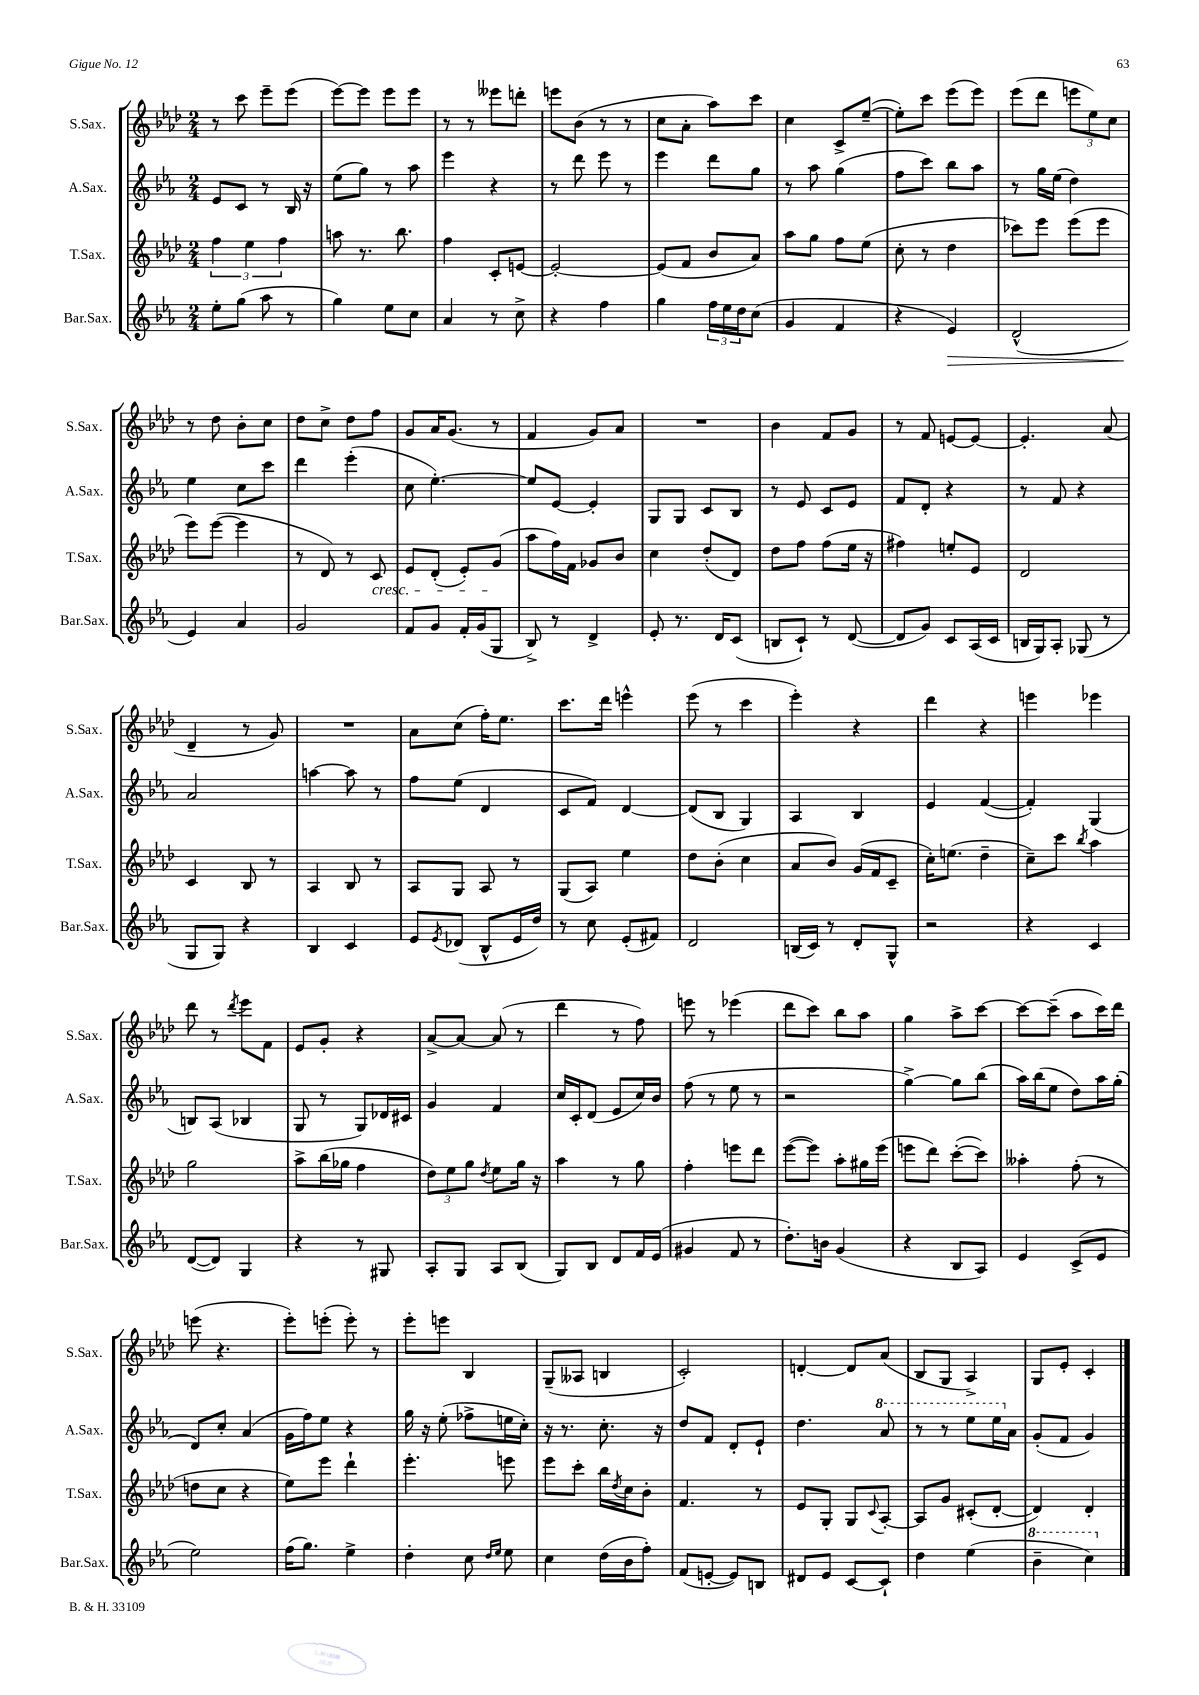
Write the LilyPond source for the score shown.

<<
\new StaffGroup <<
\new Staff = "s0" \with { instrumentName = "S.Sax." shortInstrumentName = "S.Sax." } {
    \clef treble \key aes \major \numericTimeSignature \time 2/4
    r8 c'''8 ees'''8-- ees'''8( |
    ees'''8~) ees'''8 ees'''8 ees'''8 |
    r8 r8 eeses'''8 d'''8-. |
    e'''8 bes'8( r8 r8 |
    c''8 aes'8-. aes''8) c'''8 |
    c''4 c'8-> ees''8~--( |
    ees''8-.) c'''8 ees'''8( ees'''8) |
    ees'''8( des'''8 \tuplet 3/2 { e'''8 ees''8) c''8 } |
    r8 des''8 bes'8-. c''8 |
    des''8 c''8-> des''8 f''8 |
    g'8 aes'16 g'8.( r8 |
    f'4 g'8) aes'8 |
    R2 |
    bes'4 f'8 g'8 |
    r8 f'8 e'8~ e'8~ |
    e'4.-. aes'8( |
    des'4-- r8 g'8) |
    R2 |
    aes'8 c''8( f''16-.) ees''8. |
    c'''8. des'''16 e'''4-^ |
    ees'''8( r8 c'''4 |
    ees'''4-.) r4 |
    des'''4 r4 |
    e'''4 ees'''4 |
    des'''8 r8 \acciaccatura { des'''8 } ees'''8 f'8 |
    ees'8 g'8-. r4 |
    aes'8~-> aes'8~ aes'8( r8 |
    des'''4 r8 f''8) |
    e'''8 r8 ees'''4( |
    des'''8 c'''8) bes''8 aes''8 |
    g''4 aes''8-> c'''8~ |
    c'''8~ c'''8--( aes''8 c'''16) des'''16 |
    e'''8( r4. |
    ees'''8-.) e'''8-.( e'''8-.) r8 |
    ees'''8-. e'''8 bes4 |
    g8--( aeses8 b4 |
    c'2-.) |
    d'4~-. d'8 aes'8( |
    bes8 g8 aes4->) |
    g8 ees'8-. c'4-. \bar "|." |
}
\new Staff = "s1" \with { instrumentName = "A.Sax." shortInstrumentName = "A.Sax." } {
    \clef treble \key ees \major \numericTimeSignature \time 2/4
    ees'8 c'8 r8 bes16 r16 |
    ees''8( g''8) r8 aes''8 |
    ees'''4 r4 |
    r8 d'''8 ees'''8 r8 |
    ees'''4 d'''8 g''8 |
    r8 aes''8 g''4( |
    f''8 c'''8) bes''8 aes''8 |
    r8 g''16 ees''16( d''4) |
    ees''4 c''8 c'''8 |
    d'''4 ees'''4-.( |
    c''8 ees''4.~-.) |
    ees''8 ees'8~ ees'4-. |
    g8 g8 c'8 bes8 |
    r8 ees'8 c'8 ees'8 |
    f'8 d'8-. r4 |
    r8 f'8 r4 |
    aes'2 |
    a''4~ a''8 r8 |
    f''8 ees''8( d'4 |
    c'8 f'8) d'4~ |
    d'8( bes8 g4) |
    aes4 bes4 |
    ees'4 f'4~( |
    f'4-.) g4( |
    b8) aes8( bes4 |
    g8 r8 g8) des'16 cis'16 |
    g'4 f'4 |
    c''16 c'16-. d'8( ees'8 c''16) bes'16 |
    f''8( r8 ees''8 r8 |
    r2 |
    g''4~->) g''8 bes''8( |
    aes''16) bes''16( ees''8 d''8) aes''16 g''16-.( |
    d'8) c''8-. aes'4( |
    g'16 f''16) ees''8 r4 |
    g''16 r16 ees''8-.( fes''8-> e''16 c''16-.) |
    r16 r8. c''8.-. r16 |
    d''8 f'8 d'8-. ees'8-! |
    d''4. \ottava #1 aes''8 |
    r8 r8 ees'''8 ees'''16 \ottava #0 aes'16 |
    g'8-.( f'8 g'4) \bar "|." |
}
\new Staff = "s2" \with { instrumentName = "T.Sax." shortInstrumentName = "T.Sax." } {
    \clef treble \key aes \major \numericTimeSignature \time 2/4
    \tuplet 3/2 { f''4 ees''4 f''4 } |
    a''8 r8. bes''8. |
    f''4 c'8-. e'8~ |
    e'2~-. |
    e'8( f'8 bes'8 aes'8) |
    aes''8 g''8 f''8 ees''8( |
    c''8-. r8 des''4 |
    ces'''8) ees'''8 ees'''8( ees'''8 |
    ees'''8) ees'''8~( ees'''4 |
    r8 des'8) r8 c'8\cresc |
    ees'8 des'8-.( ees'8-.) g'8\!( |
    aes''8 f''16) f'16 ges'8 bes'8 |
    c''4 des''8-.( des'8) |
    des''8 f''8 f''8( ees''16 r16 |
    fis''4) e''8-. ees'8 |
    des'2 |
    c'4 bes8 r8 |
    aes4 bes8 r8 |
    aes8 g8 aes8 r8 |
    g8( aes8) ees''4 |
    des''8 bes'8-.( c''4 |
    aes'8 bes'8) g'16( f'16 c'8-- |
    c''16-.) e''8.( des''4-- |
    c''8--) c'''8 \acciaccatura { bes''8 } aes''4 |
    g''2 |
    aes''8-> bes''16( ges''16 f''4 |
    \tuplet 3/2 { des''8) ees''8 g''8 } \acciaccatura { des''8 } ees''8 g''16 r16 |
    aes''4 r8 g''8 |
    f''4-. e'''8 des'''8 |
    ees'''8~( ees'''8) aes''8-. gis''16 ees'''16( |
    e'''8 des'''8) c'''8~-.( c'''8) |
    aeses''4-. f''8-.( r8 |
    d''8 c''8 r4 |
    ees''8) ees'''8 des'''4-! |
    ees'''4.-. e'''8 |
    ees'''8 c'''8-. bes''16 \acciaccatura { des''8 } c''16 bes'8-. |
    f'4. r8 |
    ees'8 g8-. g8 \appoggiatura { c'8 } aes8~-. |
    aes8 g'8 cis'8-.( des'8~-. |
    des'4) des'4-. \bar "|." |
}
\new Staff = "s3" \with { instrumentName = "Bar.Sax." shortInstrumentName = "Bar.Sax." } {
    \clef treble \key ees \major \numericTimeSignature \time 2/4
    ees''8-. g''8( aes''8 r8 |
    g''4) ees''8 c''8 |
    aes'4 r8 c''8-> |
    r4 f''4 |
    g''4 \tuplet 3/2 { f''16 ees''16 d''16 } c''8( |
    g'4 f'4 |
    r4 ees'4\>) |
    d'2-^( |
    ees'4\!) aes'4 |
    g'2 |
    f'8 g'8 f'16-. g'16( g8 |
    bes8->) r8 d'4-> |
    ees'8-. r8. d'16 c'8( |
    b8 c'8-!) r8 d'8~( |
    d'8 g'8) c'8 aes16( c'16 |
    b16 g16) aes8-. ges8( r8 |
    g8 g8) r4 |
    bes4 c'4 |
    ees'8 \acciaccatura { ees'8 } des'8( bes8-^ ees'16 d''16) |
    r8 c''8 ees'8-.( fis'8) |
    d'2 |
    b16( c'16) r8 d'8-. g8-^ |
    r2 |
    r4 c'4 |
    d'8~( d'8) g4 |
    r4 r8 gis8 |
    aes8-. g8 aes8 bes8( |
    g8) bes8 d'8 f'16 ees'16( |
    gis'4 f'8 r8 |
    d''8.-.) b'16 g'4( |
    r4 bes8 aes8) |
    ees'4 c'8->( ees'8 |
    ees''2) |
    f''16( g''8.) ees''4-> |
    d''4-. c''8 \grace { d''16 ees''16 } ees''8 |
    c''4 d''16( bes'16 f''8-.) |
    f'8( e'8~-. e'8) b8 |
    dis'8 ees'8 c'8~ c'8-! |
    d''4 ees''4( |
    \ottava #1 bes''4-- c'''4) \ottava #0 \bar "|." |
}
>>
>>
\layout { \context { \Score \remove "Bar_number_engraver" } }
